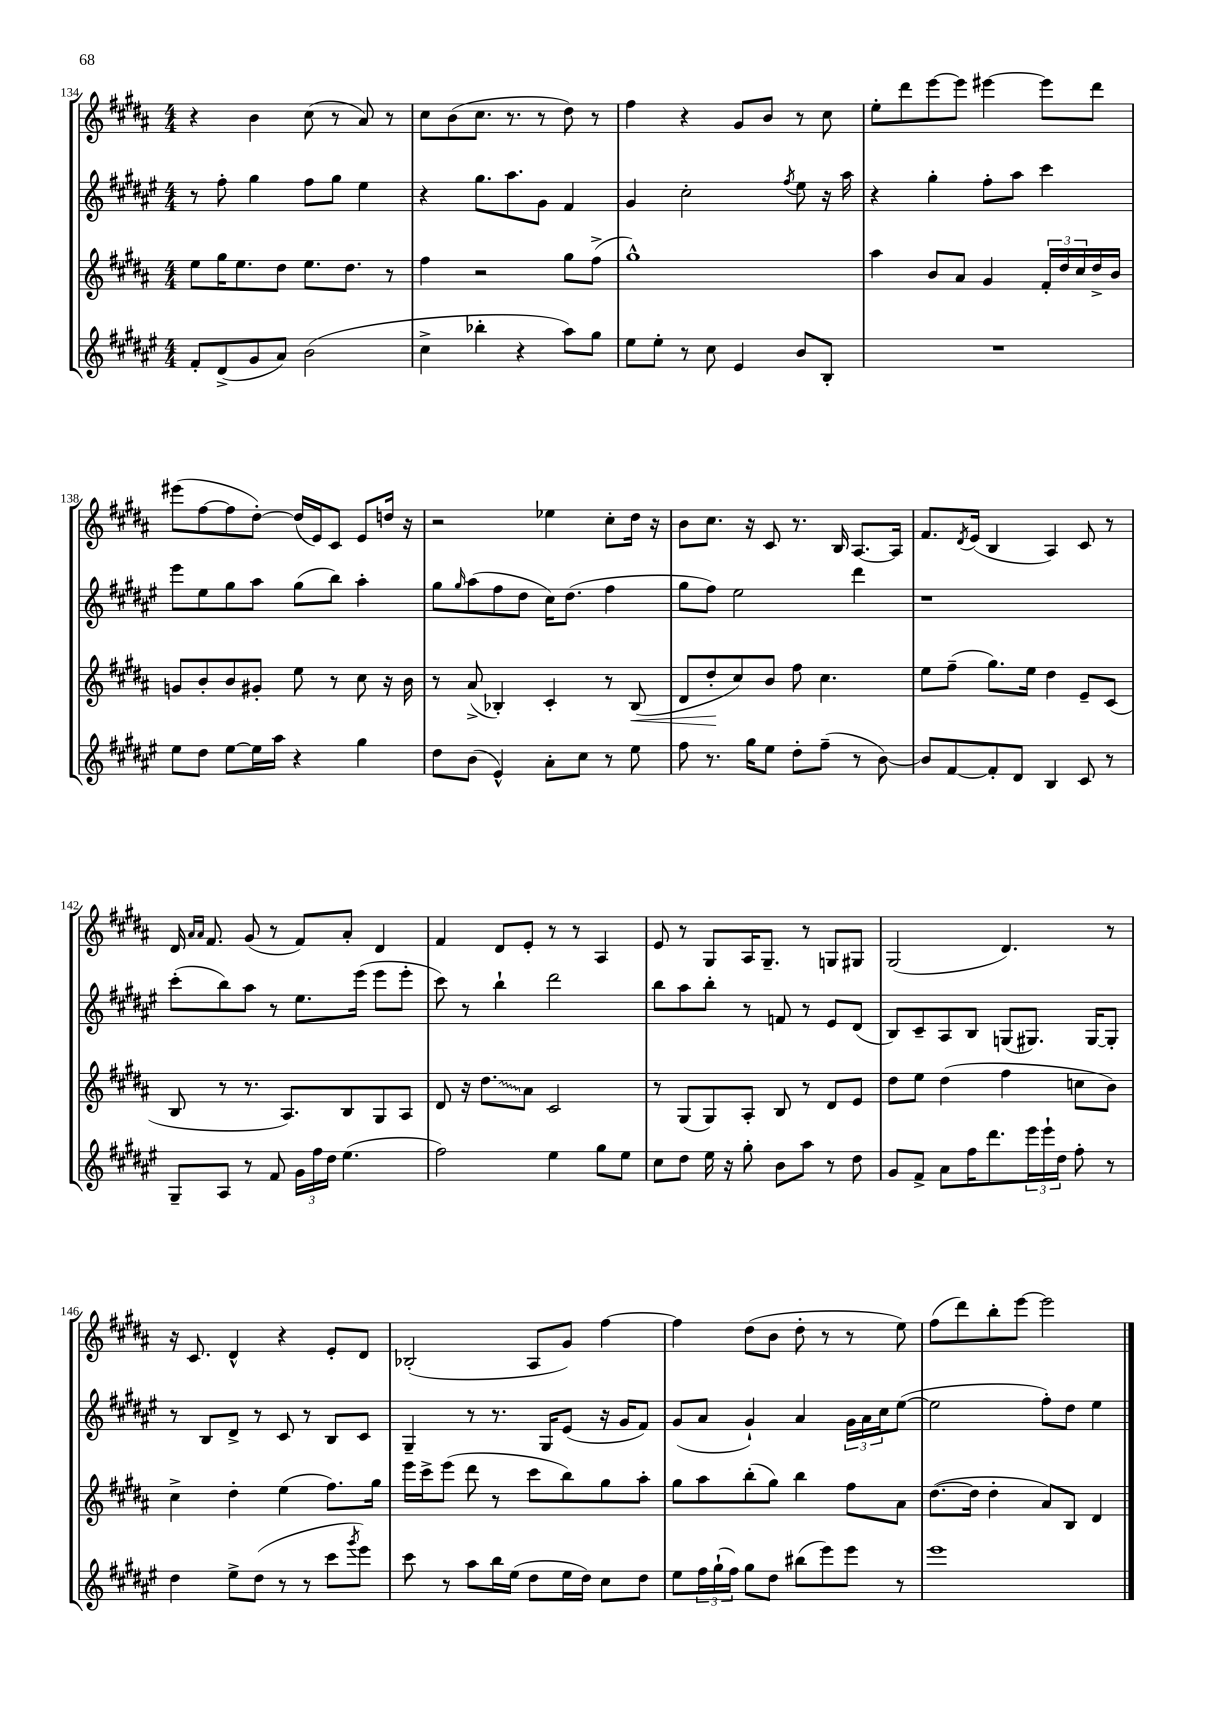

**kern	**kern	**kern	**kern
*staff4	*staff3	*staff2	*staff1
*clefG2	*clefG2	*clefG2	*clefG2
*k[f#c#g#d#a#e#]	*k[f#c#g#d#a#]	*k[f#c#g#d#a#e#]	*k[f#c#g#d#a#]
*M4/4	*M4/4	*M4/4	*M4/4
8f#'	8ee	8r	4r
(8d#^	16gg#	8ff#'	.
.	8.ee	.	.
8g#	.	4gg#	4b
8a#)	8dd#	.	.
(2b	8.ee	8ff#	(8cc#
.	.	8gg#	8r
.	8.dd#	.	.
.	.	4ee#	8a#)
.	8r	.	8r
=	=	=	=
4cc#^	4ff#	4r	8cc#
.	.	.	(8b
4bb-'	2r	8.gg#	8.cc#
.	.	8.aa#	8.r
4r	.	.	.
.	.	8g#	8r
8aa#)	8gg#	4f#	8dd#)
8gg#	(8ff#^	.	8r
=	=	=	=
8ee#	1gg#^^)	4g#	4ff#
8ee#'	.	.	.
8r	.	2cc#'	4r
8cc#	.	.	.
4e#	.	.	8g#
.	.	.	8b
.	.	8qff#	.
8b	.	8ee#	8r
8B'	.	16r	8cc#
.	.	16aa#	.
=	=	=	=
1r	4aa#	4r	8ee'
.	.	.	8ddd#
.	8b	4gg#'	[8eee
.	8a#	.	8eee]
.	4g#	8ff#'	[4eee#
.	.	8aa#	.
.	24f#'	4ccc#	8eee#]
.	24dd#	.	.
.	24cc#	.	.
.	16dd#^	.	8ddd#
.	16b	.	.
=	=	=	=
8ee#	8g	8eee#	(8eee#
8dd#	8b'	8ee#	[8ff#
[8ee#	8b	8gg#	8ff#]
16ee#]	8g#'	8aa#	[8dd#')
16aa#	.	.	.
4r	8ee	(8gg#	(16dd#]
.	.	.	16e)
.	8r	8bb)	8c#
4gg#	8cc#	4aa#'	8e
.	16r	.	16dd
.	16b	.	16r
=	=	=	=
8dd#	8r	8gg#	2r
.	.	16qqgg#	.
(8b	(8a#^	(8aa#	.
4e#^^)	4B-')	8ff#	.
.	.	8dd#	.
8a#'	4c#'	16cc#)	4ee-
.	.	(8.dd#	.
8cc#	.	.	.
8r	8r	4ff#	8cc#'
8ee#	(8B-	.	16dd#
.	.	.	16r
=	=	=	=
8ff#	8d#	8gg#	8b
8.r	8dd#'	8ff#)	8.cc#
.	8cc#)	2ee#	.
16gg#	.	.	16r
8ee#	8b	.	8c#
8dd#'	8ff#	.	8.r
(8ff#~	4.cc#	.	.
.	.	.	16B
8r	.	4ddd#	[8.A#
[8b)	.	.	.
.	.	.	16A#]
=	=	=	=
8b]	8ee	1r	8.f#
[8f#	(8ff#~	.	.
.	.	.	8qd#
.	.	.	(16e
8f#']	8.gg#)	.	4B
8d#	.	.	.
.	16ee	.	.
4B	4dd#	.	4A#)
8c#	8e~	.	8c#
8r	(8c#	.	8r
=	=	=	=
8G#~	8B	(8ccc#'	16d#
.	.	.	16qqa#
.	.	.	16qqa#
.	.	.	8.f#
8A#	8r	8bb)	.
8r	8.r	8aa#	(8g#
8f#	.	8r	8r
.	8.A#)	.	.
24g#	.	8.ee#	8f#)
24ff#	.	.	.
24dd#	.	.	.
(4.ee#	8B	.	8a#'
.	.	(16eee#	.
.	8G#	8eee#	4d#
.	8A#	8eee#'	.
=	=	=	=
2ff#)	8d#	8ccc#)	4f#
.	16r	8r	.
.	8.dd#	.	.
.	.	4bb`	8d#
.	8a#	.	8e'
4ee#	2c#	2ddd#	8r
.	.	.	8r
8gg#	.	.	4A#
8ee#	.	.	.
=	=	=	=
8cc#	8r	8bb	8e
8dd#	(8G#	8aa#	8r
16ee#	8G#)	8bb'	8G#
16r	.	.	.
8gg#'	8A#'	8r	16A#
.	.	.	8.G#~
8b	8B	8f	.
8aa#	8r	8r	8r
8r	8d#	8e#	8G
8dd#	8e	(8d#	8G#
=	=	=	=
8g#	8dd#	8B)	(2G#
8f#^	8ee	8c#~	.
8a#	(4dd#	8A#	.
16ff#	.	8B	.
8.ddd#	.	.	.
.	4ff#	(8G	4.d#)
24eee#	.	8.G#)	.
24eee#`	.	.	.
24dd#	.	.	.
8ff#'	8cc	.	.
.	.	[16G#	.
8r	8b)	8G#']	8r
=	=	=	=
4dd#	4cc#^	8r	16r
.	.	.	8.c#
.	.	8B	.
8ee#^	4dd#'	8d#^	4d#^^
(8dd#	.	8r	.
8r	(4ee	8c#	4r
8r	.	8r	.
8ccc#	8.ff#)	8B	8e'
8qggg#	.	.	.
8eee#)	.	8c#	8d#
.	16gg#	.	.
=	=	=	=
8ccc#	16eee	4G#~	(2B-'
.	16ccc#^	.	.
8r	(8eee	.	.
8aa#	8ddd#	8r	.
16bb	8r	8.r	.
(16ee#	.	.	.
8dd#	8ccc#	.	8A#
.	.	16G#	.
16ee#	8bb)	(8e#	8g#)
16dd#)	.	.	.
8cc#	8gg#	16r	[4ff#
.	.	16g#	.
8dd#	8aa#'	8f#)	.
=	=	=	=
8ee#	8gg#	(8g#	4ff#]
24ff#	8aa#	8a#	.
(24gg#`	.	.	.
24ff#)	.	.	.
8gg#	(8bb'	4g#`)	(8dd#
8dd#	8gg#)	.	8b
(8bb#	4bb	4a#	8dd#'
8eee#)	.	.	8r
8eee#	8ff#	24g#	8r
.	.	24a#	.
.	.	24cc#	.
8r	8a#	([8ee#	8ee)
=	=	=	=
1eee#	([8.dd#	2ee#]	(8ff#
.	.	.	8ddd#)
.	16dd#]	.	.
.	4dd#'	.	8bb'
.	.	.	[8eee
.	8a#)	8ff#')	2eee]
.	8B	8dd#	.
.	4d#	4ee#	.
==	==	==	==
*-	*-	*-	*-
